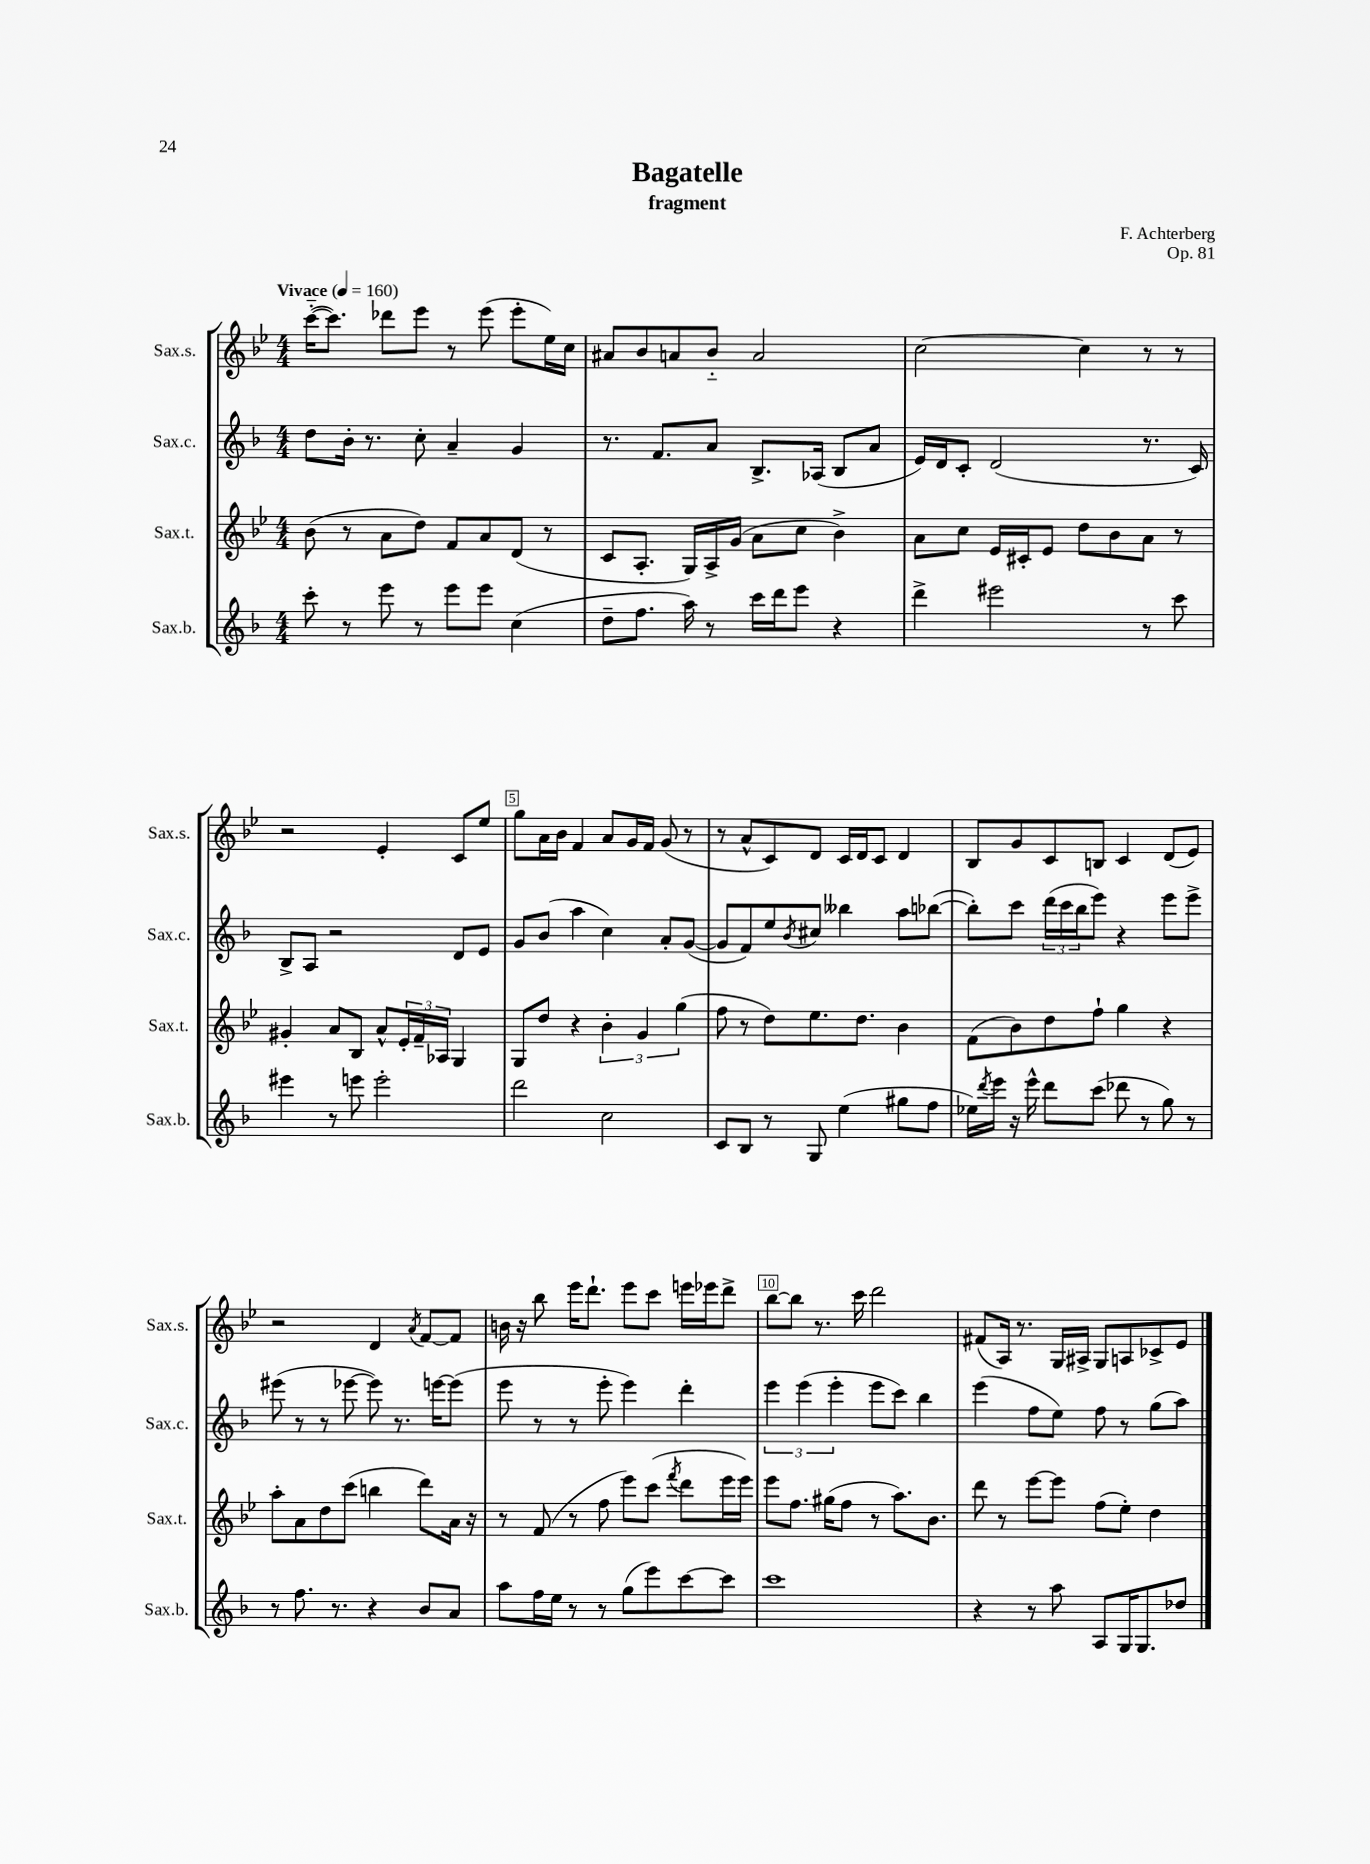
\header { title = "Bagatelle" composer = "F. Achterberg" subtitle = "fragment" opus = "Op. 81" }
<<
\new StaffGroup <<
\new Staff = "s0" \with { instrumentName = "Sax.s." shortInstrumentName = "Sax.s." } {
    \clef treble \key bes \major \numericTimeSignature \time 4/4 \tempo "Vivace" 4 = 160
    c'''16~-_( c'''8.) des'''8 ees'''8 r8 ees'''8( ees'''8-. ees''16) c''16 |
    ais'8 bes'8 a'8 bes'8-_ a'2 |
    c''2~ c''4 r8 r8 |
    r2 ees'4-. c'8 ees''8 |
    g''8 a'16 bes'16 f'4 a'8 g'16 f'16 g'8( r8 |
    r8 a'8-^ c'8) d'8 c'16 d'16 c'8 d'4 |
    bes8 g'8 c'8 b8 c'4 d'8( ees'8) |
    r2 d'4 \acciaccatura { a'8 } f'8~ f'8 |
    b'16 r16 bes''8 ees'''16 d'''8.-! ees'''8 c'''8 e'''16 ees'''16 d'''8-> |
    bes''8~ bes''8 r8. c'''16 d'''2 |
    fis'8( a16) r8. g16 ais16-> g8 a8 ces'8-> ees'8 \bar "|." |
}
\new Staff = "s1" \with { instrumentName = "Sax.c." shortInstrumentName = "Sax.c." } {
    \clef treble \key f \major \numericTimeSignature \time 4/4
    d''8 bes'16-. r8. c''8-. a'4-- g'4 |
    r8. f'8. a'8 bes8.-> aes16( bes8 a'8 |
    e'16) d'16 c'8-. d'2( r8. c'16) |
    bes8-> a8 r2 d'8 e'8 |
    g'8 bes'8( a''4 c''4) a'8-. g'8~( |
    g'8 f'8) e''8 \acciaccatura { bes'8 } cis''8 beses''4 a''8 bes''8~( |
    bes''8-.) c'''8 \tuplet 3/2 { d'''16( c'''16 bes''16 } e'''8) r4 e'''8 e'''8-> |
    eis'''8( r8 r8 ees'''8~ ees'''8) r8. e'''16~ e'''8( |
    e'''8 r8 r8 e'''8-. e'''4) d'''4-. |
    \tuplet 3/2 { e'''4 e'''4( e'''4-. } e'''8 c'''8) bes''4 |
    e'''4( f''8 e''8) f''8 r8 g''8( a''8) \bar "|." |
}
\new Staff = "s2" \with { instrumentName = "Sax.t." shortInstrumentName = "Sax.t." } {
    \clef treble \key bes \major \numericTimeSignature \time 4/4
    bes'8( r8 a'8 d''8) f'8 a'8 d'8( r8 |
    c'8 a8.-. g16) a16-> g'16( a'8 c''8 bes'4->) |
    a'8 c''8 ees'16 cis'16-. ees'8 d''8 bes'8 a'8 r8 |
    gis'4-. a'8 bes8 a'8-^ \tuplet 3/2 { ees'16-. f'16-- aes16 } g4 |
    g8 d''8 r4 \tuplet 3/2 { bes'4-. g'4 g''4( } |
    f''8 r8 d''8) ees''8. d''8. bes'4 |
    f'8( bes'8) d''8 f''8-! g''4 r4 |
    a''8-. a'8 d''8 c'''8( b''4 d'''8) a'16 r16 |
    r8 f'8( r8 f''8 ees'''8) c'''8( \acciaccatura { f'''8 } d'''8 ees'''16 ees'''16) |
    ees'''8 f''8. gis''16( f''8 r8 a''8.) bes'8. |
    d'''8 r8 ees'''8~ ees'''8 f''8( ees''8-.) d''4 \bar "|." |
}
\new Staff = "s3" \with { instrumentName = "Sax.b." shortInstrumentName = "Sax.b." } {
    \clef treble \key f \major \numericTimeSignature \time 4/4
    c'''8-. r8 e'''8 r8 e'''8 e'''8 c''4( |
    d''8-- f''8. a''16) r8 c'''16 d'''16 e'''8 r4 |
    d'''4-> eis'''2 r8 c'''8 |
    eis'''4 r8 e'''8 e'''2-. |
    d'''2 c''2 |
    c'8 bes8 r8 g8 e''4( gis''8 f''8 |
    ees''16) \acciaccatura { d'''8 } e'''16 r16 e'''16-^ d'''8 c'''8( des'''8 r8 g''8) r8 |
    r8 f''8. r8. r4 bes'8 a'8 |
    a''8 f''16 e''16 r8 r8 g''8( e'''8) c'''8~ c'''8 |
    c'''1 |
    r4 r8 a''8 a8 g16 g8. des''8 \bar "|." |
}
>>
>>
\layout { \context { \Score \override BarNumber.break-visibility = ##(#f #t #t) barNumberVisibility = #(every-nth-bar-number-visible 5) \override BarNumber.stencil = #(make-stencil-boxer 0.1 0.3 ly:text-interface::print) } }
